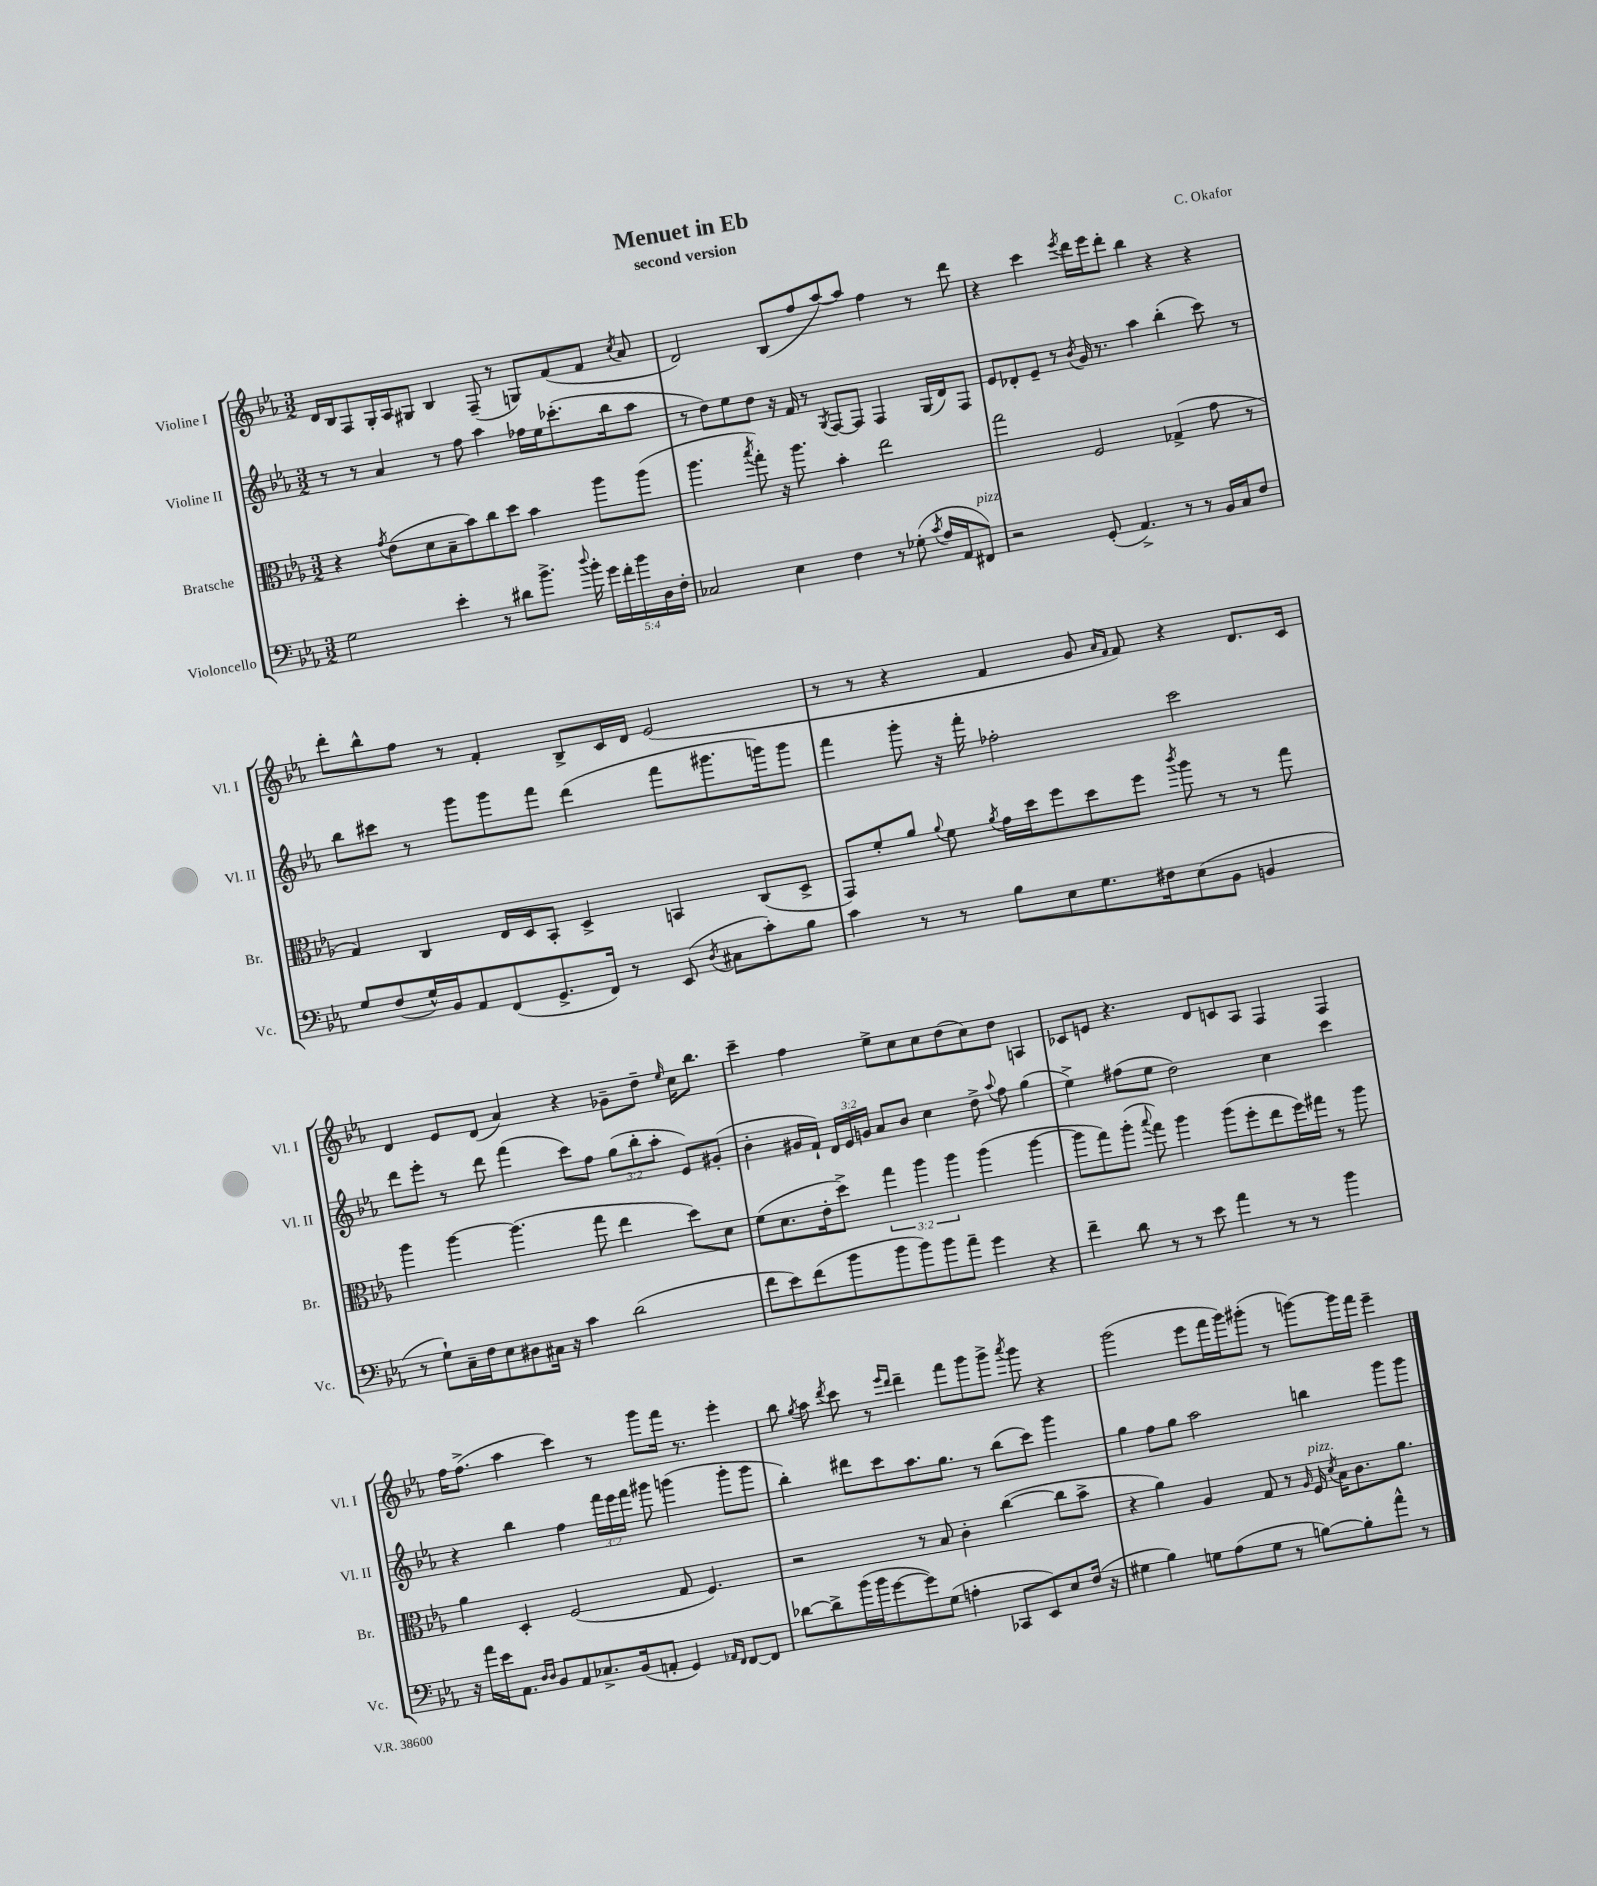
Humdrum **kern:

**kern	**kern	**kern	**kern
*part4	*part3	*part2	*part1
*staff4	*staff3	*staff2	*staff1
*I"Violoncello	*I"Bratsche	*I"Violine II	*I"Violine I
*I'Vc.	*I'Br.	*I'Vl. II	*I'Vl. I
*clefF4	*clefC3	*clefG2	*clefG2
*k[b-e-a-]	*k[b-e-a-]	*k[b-e-a-]	*k[b-e-a-]
*M3/2	*M3/2	*M3/2	*M3/2
=1	=1	=1	=1
2G\	4r	8r	16d/LL
.	.	.	16B-/J
.	.	8r	8F/
.	8qg/	.	.
.	(8e-\L	4a-/	16G'/L
.	.	.	16A-/J
.	8d\	.	8G#X/J
4e-'\	8B-~\	8r	4B-/
.	8b-\)	8ff\	.
8r	8cc\	4aa-\	(8F~/
8d#X\L	8dd\J	.	8r
8.b-^\J	4b-\	16ff-X\LL	8Gn/L)
.	.	16ee-\J	.
.	.	(8.ccc-X'\	(8f/
8qqdd/	.	.	.
16b-'\	.	.	.
20g\LL	8aa-\L	.	8f/J
20f'\	.	.	.
.	.	16bb-\k	.
20b-\	.	.	.
.	.	.	8qcc/
.	(8aa-\J	8aa-\J	8a-/
20D\	.	.	.
20F'\JJ	.	.	.
=2	=2	=2	=2
2C-X/	4.aa-\	8r	2d/)
.	.	8dd\L)	.
.	.	8ee-\	.
.	8qbb-/	.	.
.	8gg'\)	8dd\J	.
4E-\	16r	16r	(8B-/L
.	8.aa-\	16f/	.
.	.	8r	8ff/
.	.	8qG/	.
4F\	4b-'\	[8F/L	[8aa-/)
.	.	8F/J]	8aa-/J]
8r	2ee-\	4F/	4ff\
(8G-X'\	.	.	.
8qc/	.	.	.
16A-/LL	.	(16G/LL	8r
16AA-/J	.	16d/J)	.
!LO:TX:a:i:t=pizz.	!	!	!
8FF#X/J)	.	8F/J	8ddd\
=3	=3	=3	=3
2r	2gg\	8e-/L	4r
.	.	8d-X'/	.
.	.	8e-~/J	4ccc\
.	.	8r	.
.	.	8qb-/	8qeee-/
(8GG'/	2F/	16g/	16ddd\LL
.	.	8.r	16eee-\J
4.AA-^/)	.	.	8ddd'\J
.	.	4aa-\	4bb-\
8r	(4G-X^/	(4bb-'\	4r
8r	.	.	.
16BB-/LL	8g\	8ccc\)	4r
16C/J	.	.	.
8F/J	8r	8r	.
!!LO:LB:g=z
=4	=4	=4	=4
8G/L	4G/)	8bb-\L	8ddd'\L
(8F/	.	8ccc#X\J	8bb-^^\
16G^^/L)	4C/	8r	8ff\J
16BB-/J	.	.	.
8AA-/	.	8ggg\L	8r
(8FF/	16E-/LL	8ggg\	4f'/
.	16D/J	.	.
8.GG^/	8BB-'/J	8fff\J	.
.	4D^/	(4ddd\	8B-^/L
16FF/Jk)	.	.	.
8r	.	.	16c/L
.	.	.	16d/JJ
(8EE-/	4BBn/	8fff\L	(2e-/
8qD/	.	.	.
8C#X\L	.	8.ggg#X\	.
8c'\)	(8C/L	.	.
.	.	16gggn\k)	.
8B-\J	8D^/J	8ggg\J	.
=5	=5	=5	=5
4c\	8GG/L)	4fff\	8r
.	8f'/	.	8r
8r	8a-/J	8ggg'\	4r
.	8qqa-/	.	.
8r	8f\	16r	.
.	.	16fff'\	.
.	8qa-/	.	.
8B-\L	16g\LL	2ff-X'\	4f/
.	16dd\J	.	.
8E-\	8ff\	.	.
8.G\	8dd\	.	8g/
.	.	.	16qqa-/LL
.	.	.	16qqf/JJ
.	8ff\J	.	8f/)
16F#X\k	.	.	.
.	8qccc/	.	.
(8E-\	8aa-\	2ccc\	4r
8BB-\J	8r	.	.
4BBn/	8r	.	8.d/L
.	8gg\	.	.
.	.	.	16c/Jk
!!LO:LB:g=z
=6	=6	=6	=6
8r	4aa-\	8ddd\L	4d/
8G`\L)	.	8eee-'\J	.
16C~\L	[4aa-\	8r	8e-/L
16F\J	.	.	.
8E-\	.	8ddd\	(8d/J
8D#X\	(4.aa-\]	(4fff\	4a-/)
16C#X\Jk	.	.	.
16r	.	.	.
4c\	.	8ccc\L)	4r
.	8gg\	8ff\J	.
(2d\	4ee-\	(12gg\L	8g-X~\L
.	.	12bb-'\	.
.	.	.	8dd~\J
.	.	12aa-'\J	.
.	.	.	16qqee-/
.	8dd\L)	8e-/L)	16cc\KL
.	.	.	8.bb-\J
.	8d\J	(8g#X'/J	.
=7	=7	=7	=7
8f\L	(8f\L	4b-'\	4ccc~\
8e-\)	8.d\	.	.
(8f\	.	16g#X/LL	4ff\
.	16e-'\k	16f`/JJ)	.
8b-\	8dd^\J)	24d/LL	.
.	.	24e-/	.
.	.	24gn/JJ	.
8b-\	6gg\	8a-/L	8ee-^\L
8b-\)	.	8b-/J	8cc\
.	6aa-\	.	.
8b-\	.	4cc\	8cc\
.	6aa-\	.	.
8a-~\J	.	.	(8dd\
4g\	(4aa-\	8dd^\	8cc\)
.	.	8qqaa-/	.
.	.	8ff\	8dd\J
4r	[4aa-\	(4gg\	4An/
=8	=8	=8	=8
4f~\	8aa-\L]	4ee-^\)	8c-X/L
.	8gg\)	.	8en/J
8d\	(8aa-'\J	(8ff#X\L	4.r
.	8qqbb-/	.	.
8r	8gg\)	8ee-\J	.
8r	4aa-\	2dd\)	.
8e-\	.	.	8d/L
4a-\	(8aa-\L	.	8cn/
.	8ff'\	.	8A-/J
8r	8ee-\	4cc\	4F/
8r	16ff\L)	.	.
.	16gg#X\JJ	.	.
4b-\	8r	4ccc\	4F/
.	8aa-\	.	.
!!LO:LB:g=z
=9	=9	=9	=9
16r	4a-\	4r	16ff\KL
16a-\LL	.	.	(8.ff^\J
16e-\J	.	.	.
8.AA-\J	.	.	.
.	4D'/	4bb-\	4aa-\
16qqD/LL	.	.	.
16qqD/JJ	.	.	.
8BB-/L	.	.	.
8AA-/	(2F/	4ff\	4ccc\)
8.C-X^/	.	.	.
.	.	24fff\LL	8r
.	.	24eee-\	.
(16BB-/k	.	.	.
.	.	24fff\JJ	.
8AAn'/J	.	8ggg#X\	8ggg\L
4GG/)	8G/	(4gggn\	16fff\Jk
.	.	.	8.r
.	4.F/)	.	.
16qqAA-X/LL	.	.	.
16qqFF/JJ	.	.	.
[8FF/L	.	8ggg'\L	4eee-'\
8FF/J]	.	8ggg\J	.
=10	=10	=10	=10
[8d-X\L	2r	4bb-'\)	8bb-\
.	.	.	8qgg/
8d-^\]	.	.	8aa-\
.	.	.	8qddd/
(16b-\L	.	8ddd#X\L	8ccc\
16b-\J	.	.	.
[8g\	.	8ccc\	8r
.	.	.	16qqeee-/LL
.	.	.	16qqddd/JJ
8g\])	8r	8.aa-\	4ddd~\
(8G\J	8B-/	.	.
.	.	8.gg\J	.
4An'\	4c'\	.	8fff\L
.	.	8r	8ggg\
8CC-X/L	([4cc\	(8bb-\L	8ggg^\J
.	.	.	8qaaa-/
8EE-/)	.	8ccc\J)	8ggg\
8E-/	8cc\L]	4ggg\	4r
(16F/Jk	8b-^\J	.	.
16r	.	.	.
=11	=11	=11	=11
4G#X\	4r	4gg\	(2ggg\
4B-\)	4a-\)	8ff\L	.
.	.	8gg\J	.
8Gn\L	4A-/	2aa-\	8eee-\L
(8A-\	.	.	16fff\L
.	.	.	16ggg\J)
8G\J	8G/	.	(8ggg#X'\J
8r	8r	.	8r
.	16qqA-/	.	.
!	!LO:TX:a:i:t=pizz.	!	!
[8Bn\L)	16F/	4bbn\	[8gggn\L)
.	8qd/	.	.
.	16B-\KL	.	.
8B'\]	8.c\	.	16ggg\L]
.	.	.	16fff\JJ
8a-^^\J	.	8ggg\L	4eee-~\
.	8.a-\J	.	.
8r	.	8ggg\J	.
==	==	==	==
*-	*-	*-	*-
